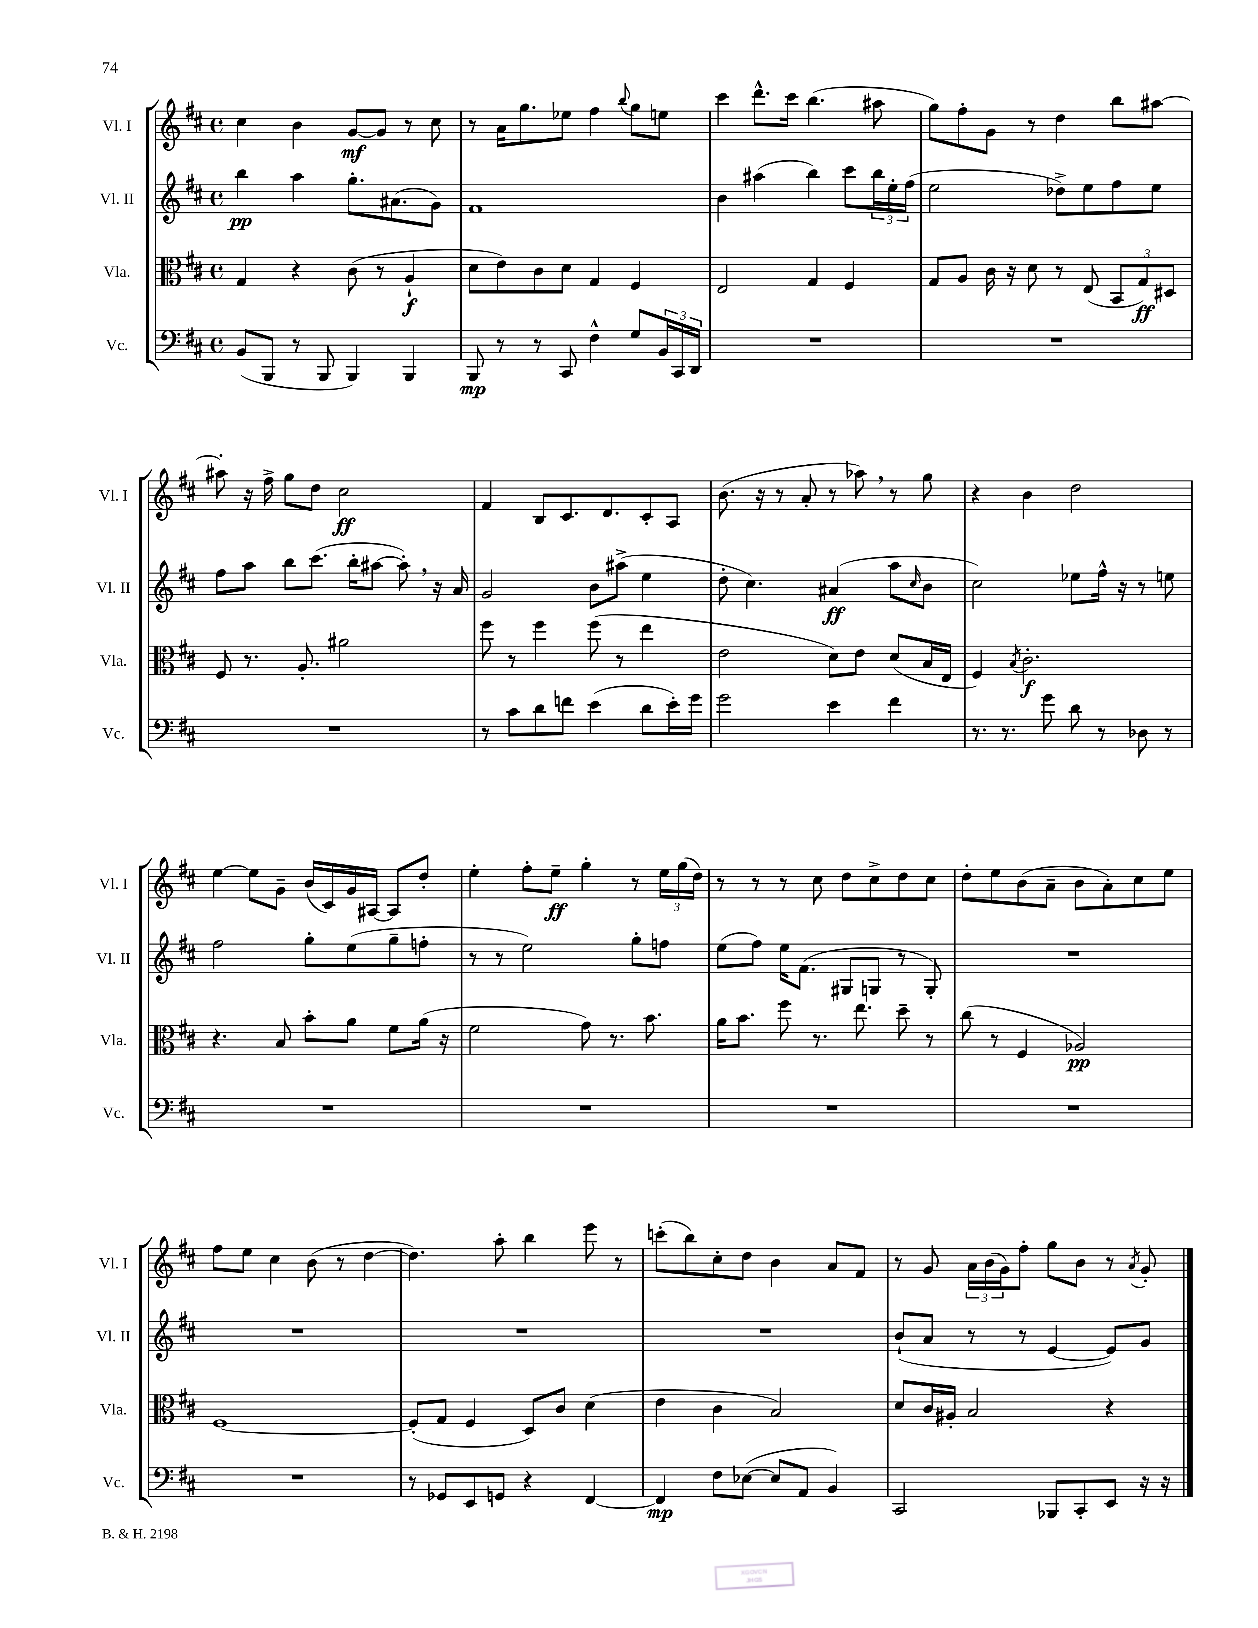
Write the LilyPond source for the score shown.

<<
\new StaffGroup <<
\new Staff = "s0" \with { instrumentName = "Vl. I" shortInstrumentName = "Vl. I" } {
    \clef treble \key d \major \defaultTimeSignature \time 4/4
    cis''4 b'4 g'8~\mf g'8 r8 cis''8 |
    r8 a'16 g''8. ees''8 fis''4 \appoggiatura { b''8 } g''8 e''8 |
    cis'''4 d'''8.-^ cis'''16 b''4.( ais''8 |
    g''8) fis''8-. g'8 r8 d''4 b''8 ais''8~ |
    ais''8-. r16 fis''16-> g''8 d''8 cis''2\ff |
    fis'4 b8 cis'8. d'8. cis'8-. a8 |
    b'8.( r16 r8 a'8-. r8 aes''8) \breathe r8 g''8 |
    r4 b'4 d''2 |
    e''4~ e''8 g'8-- b'16( cis'16) g'16 ais16~ ais8 d''8-. |
    e''4-. fis''8-. e''8--\ff g''4-. r8 \tuplet 3/2 { e''16 g''16( d''16) } |
    r8 r8 r8 cis''8 d''8 cis''8-> d''8 cis''8 |
    d''8-. e''8 b'8( a'8-- b'8 a'8-.) cis''8 e''8 |
    fis''8 e''8 cis''4 b'8( r8 d''4~ |
    d''4.) a''8-. b''4 e'''8 r8 |
    c'''8-.( b''8) cis''8-. d''8 b'4 a'8 fis'8 |
    r8 g'8 \tuplet 3/2 { a'16 b'16( g'16) } fis''8-. g''8 b'8 r8 \acciaccatura { a'8 } g'8-. \bar "|." |
}
\new Staff = "s1" \with { instrumentName = "Vl. II" shortInstrumentName = "Vl. II" } {
    \clef treble \key d \major \defaultTimeSignature \time 4/4
    b''4\pp a''4 g''8.-. ais'8.( g'8) |
    fis'1 |
    b'4 ais''4( b''4) cis'''8 \tuplet 3/2 { b''16 e''16-. fis''16( } |
    e''2 des''8->) e''8 fis''8 e''8 |
    fis''8 a''8 b''8 cis'''8.( b''16-. ais''8~ ais''8-.) \breathe r16 a'16 |
    g'2 b'8 ais''8->( e''4 |
    d''8-. cis''4.) ais'4\ff( a''8 \grace { cis''16 } b'8 |
    cis''2) ees''8 fis''16-^ r16 r8 e''8 |
    fis''2 g''8-. e''8( g''8-- f''8-. |
    r8 r8 e''2) g''8-. f''8 |
    e''8( fis''8) e''16 fis'8.( gis8 g8 r8 g8-.) |
    R1 |
    R1 |
    R1 |
    R1 |
    b'8-!( a'8 r8 r8 e'4~ e'8) g'8 \bar "|." |
}
\new Staff = "s2" \with { instrumentName = "Vla." shortInstrumentName = "Vla." } {
    \clef alto \key d \major \defaultTimeSignature \time 4/4
    g4 r4 cis'8( r8 a4-!\f |
    d'8 e'8) cis'8 d'8 g4 fis4 |
    e2 g4 fis4 |
    g8 a8 cis'16 r16 d'8 r8 e8( \tuplet 3/2 { b,8 g8\ff) dis8 } |
    fis8 r8. a8.-. ais'2 |
    fis''8 r8 fis''4 fis''8( r8 e''4 |
    e'2 d'8) e'8 d'8( b16 e16 |
    fis4) \acciaccatura { b8 } cis'2.-.\f |
    r4. b8 b'8-. a'8 fis'8 a'16( r16 |
    fis'2 g'8) r8. b'8. |
    a'16 b'8. fis''8 r8. e''8. d''8-- r8 |
    cis''8( r8 fis4 aes2\pp) |
    fis1~ |
    fis8-.( g8 fis4 d8) cis'8 d'4( |
    e'4 cis'4 b2) |
    d'8 cis'16 ais16-. b2 r4 \bar "|." |
}
\new Staff = "s3" \with { instrumentName = "Vc." shortInstrumentName = "Vc." } {
    \clef bass \key d \major \defaultTimeSignature \time 4/4
    b,8( b,,8 r8 b,,8 b,,4) b,,4 |
    b,,8\mp r8 r8 cis,8 fis4-^ g8 \tuplet 3/2 { b,16 cis,16 d,16 } |
    R1 |
    R1 |
    R1 |
    r8 cis'8 d'8 f'8 e'4( d'8 e'16-.) g'16 |
    g'2 e'4 fis'4 |
    r8. r8. g'8 d'8 r8 des8 r8 |
    R1 |
    R1 |
    R1 |
    R1 |
    R1 |
    r8 ges,8 e,8 g,8 r4 fis,4~ |
    fis,4\mp fis8 ees8~( ees8 a,8 b,4) |
    cis,2 bes,,8 cis,8-. e,8 r16 r16 \bar "|." |
}
>>
>>
\layout { \context { \Score \remove "Bar_number_engraver" } }
